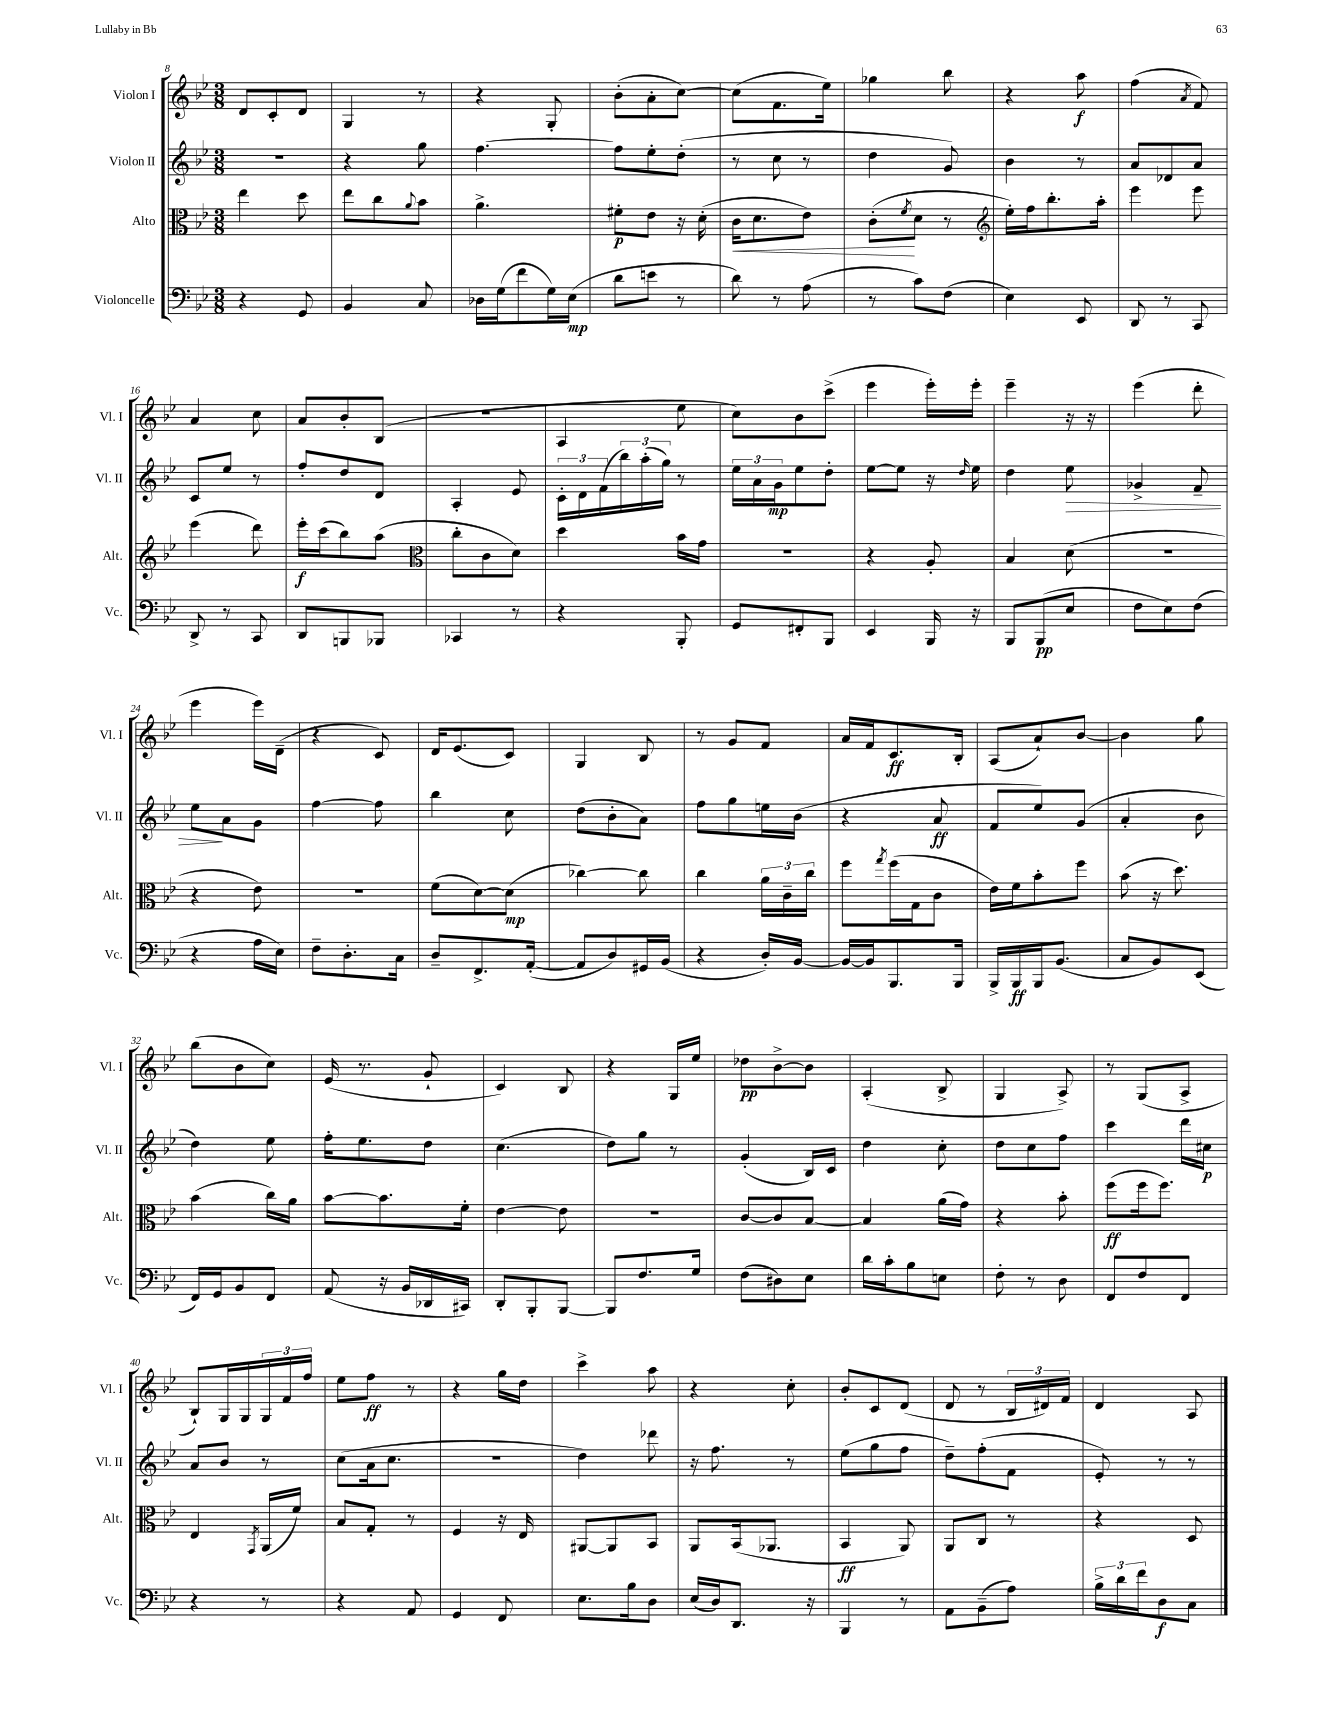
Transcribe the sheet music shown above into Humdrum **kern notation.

**kern	**dynam	**kern	**dynam	**kern	**dynam	**kern	**dynam
*part4	*part4	*part3	*part3	*part2	*part2	*part1	*part1
*staff4	*staff4	*staff3	*staff3	*staff2	*staff2	*staff1	*staff1
*I"Violoncelle	*	*I"Alto	*	*I"Violon II	*	*I"Violon I	*
*I'Vc.	*	*I'Alt.	*	*I'Vl. II	*	*I'Vl. I	*
*clefF4	*	*clefC3	*	*clefG2	*	*clefG2	*
*k[b-e-]	*	*k[b-e-]	*	*k[b-e-]	*	*k[b-e-]	*
*M3/8	*	*M3/8	*	*M3/8	*	*M3/8	*
=8	=8	=8	=8	=8	=8	=8	=8
4r	.	4ee-\	.	4.r	.	8d/L	.
.	.	.	.	.	.	8c'/	.
8GG/	.	8dd\	.	.	.	8d/J	.
=9	=9	=9	=9	=9	=9	=9	=9
4BB-/	.	8ee-\L	.	4r	.	4G/	.
.	.	8cc\	.	.	.	.	.
.	.	8qqa/	.	.	.	.	.
8C/	.	8b-\J	.	8gg\	.	8r	.
=10	=10	=10	=10	=10	=10	=10	=10
16D-X\LL	.	4.a^\	.	[4.ff\	.	4r	.
(16G\J	.	.	.	.	.	.	.
8f\	.	.	.	.	.	.	.
16G\L)	.	.	.	.	.	8G'/	.
(16E-\JJ	mp	.	.	.	.	.	.
=11	=11	=11	=11	=11	=11	=11	=11
8d\L	.	8f#X'\L	p	8ff\L]	.	(8b-'\L	.
8en\J	.	8e-\J	.	8ee-'\	.	8a'\	.
8r	.	16r	.	(8dd'\J	.	[8cc\J)	.
.	.	(16d'\	.	.	.	.	.
=12	=12	=12	=12	=12	=12	=12	=12
!	!	!	!LO:HP:b	!	!	!	!
8d\)	.	16c\KL	<	8r	.	(8cc\L]	.
.	.	8.d\	.	.	.	.	.
8r	.	.	.	8cc\	.	8.f\	.
(8A\	.	8e-\J)	.	8r	.	.	.
.	.	.	.	.	.	16ee-\Jk)	.
=13	=13	=13	=13	=13	=13	=13	=13
8r	.	(8c'\L	.	4dd\	.	4gg-X\	.
.	.	8qf/	.	.	.	.	.
8c\L)	.	8d\J	[	.	.	.	.
(8F\J	.	8r	.	8g/)	.	8bb-\	.
=14	=14	=14	=14	=14	=14	=14	=14
*	*	*clefG2	*	*	*	*	*
4E-\)	.	16ee-'\LL)	.	4b-\	.	4r	.
.	.	16ff\J	.	.	.	.	.
.	.	8.bb-'\	.	.	.	.	.
8EE-/	.	.	.	8r	.	8aa\	f
.	.	16aa'\Jk	.	.	.	.	.
=15	=15	=15	=15	=15	=15	=15	=15
8DD/	.	4eee-\	.	8a/L	.	(4ff\	.
8r	.	.	.	8d-X/	.	.	.
.	.	.	.	.	.	8qa/	.
8CC/	.	8eee-\	.	8a/J	.	8f/)	.
!!LO:LB:g=z
=16	=16	=16	=16	=16	=16	=16	=16
8DD^/	.	(4eee-\	.	8c/L	.	4a/	.
8r	.	.	.	8ee-/J	.	.	.
8CC/	.	8ddd\)	.	8r	.	8cc\	.
=17	=17	=17	=17	=17	=17	=17	=17
8DD/L	.	16eee-'\LL	f	8ff'/L	.	8a/L	.
.	.	(16ccc\J	.	.	.	.	.
8BBBn/	.	8bb-\)	.	8dd/	.	8b-'/	.
8BBB-X/J	.	(8aa\J	.	8d/J	.	(8B-/J	.
=18	=18	=18	=18	=18	=18	=18	=18
*	*	*clefC3	*	*	*	*	*
4CC-X/	.	8cc'\L	.	4A'/	.	4.r	.
.	.	8c\	.	.	.	.	.
8r	.	8d\J)	.	8e-/	.	.	.
=19	=19	=19	=19	=19	=19	=19	=19
4r	.	4dd\	.	24c'\LL	.	4A/	.
.	.	.	.	24d\	.	.	.
.	.	.	.	(24f\	.	.	.
.	.	.	.	24bb-\)	.	.	.
.	.	.	.	(24aa'\	.	.	.
.	.	.	.	24gg\JJ)	.	.	.
8BBB-'/	.	16b-\LL	.	8r	.	8ee-\	.
.	.	16g\JJ	.	.	.	.	.
=20	=20	=20	=20	=20	=20	=20	=20
8GG/L	.	4.r	.	24ee-\LL	.	8cc\L)	.
.	.	.	.	24a\	.	.	.
.	.	.	.	24g\J	mp	.	.
8FF#X'/	.	.	.	8ee-\	.	8b-\	.
8BBB-/J	.	.	.	8dd'\J	.	(8ccc^\J	.
=21	=21	=21	=21	=21	=21	=21	=21
4EE-/	.	4r	.	[8ee-\L	.	4eee-\	.
.	.	.	.	8ee-\J]	.	.	.
16BBB-/	.	8A'/	.	16r	.	16eee-'\LL)	.
.	.	.	.	16qqdd/	.	.	.
16r	.	.	.	16ee-\	.	16eee-'\JJ	.
=22	=22	=22	=22	=22	=22	=22	=22
8BBB-/L	.	4B-/	.	4dd\	.	4eee-~\	.
(8BBB-/	pp	.	.	.	.	.	.
!	!	!	!	!	!LO:HP:b	!	!
8E-/J	.	(8d\	.	8ee-\	>	16r	.
.	.	.	.	.	.	16r	.
=23	=23	=23	=23	=23	=23	=23	=23
8F\L	.	4.r	.	4g-X^/	.	(4eee-\	.
8E-\)	.	.	.	.	.	.	.
(8F\J	.	.	.	8f~/	.	8ddd'\	.
!!LO:LB:g=z
=24	=24	=24	=24	=24	=24	=24	=24
4r	.	4r	.	8ee-\L	.	4eee-\	.
.	.	.	.	8a\	]	.	.
16A\LL	.	8e-\)	.	8g\J	.	16eee-\LL)	.
16E-\JJ)	.	.	.	.	.	(16d~\JJ	.
=25	=25	=25	=25	=25	=25	=25	=25
8F~\L	.	4.r	.	[4ff\	.	4r	.
8.D'\	.	.	.	.	.	.	.
.	.	.	.	8ff\]	.	8c/)	.
16C\Jk	.	.	.	.	.	.	.
=26	=26	=26	=26	=26	=26	=26	=26
8D~/L	.	(8f\L	.	4bb-\	.	16d/KL	.
.	.	.	.	.	.	(8.e-/	.
8.FF^/	.	[8d\)	.	.	.	.	.
.	.	(8d\J]	mp	8cc\	.	8c/J)	.
([16AA'/Jk	.	.	.	.	.	.	.
=27	=27	=27	=27	=27	=27	=27	=27
8AA/L]	.	[4cc-X\)	.	(8dd\L	.	4G/	.
8D/)	.	.	.	8b-'\	.	.	.
16GG#X/L	.	8cc-\]	.	8a\J)	.	8B-/	.
(16BB-/JJ	.	.	.	.	.	.	.
=28	=28	=28	=28	=28	=28	=28	=28
4r	.	4cc\	.	8ff\L	.	8r	.
.	.	.	.	8gg\	.	8g/L	.
16D'/LL)	.	24a\LL	.	16een\L	.	8f/J	.
.	.	24c~\	.	.	.	.	.
[16BB-/JJ	.	.	.	(16b-\JJ	.	.	.
.	.	24cc\JJ	.	.	.	.	.
=29	=29	=29	=29	=29	=29	=29	=29
16BB-/LL_	.	8ff\L	.	4r	.	16a/LL	.
16BB-/J]	.	.	.	.	.	16f/J	.
.	.	8qgg/	.	.	.	.	.
8.BBB-/	.	(16ff\L	.	.	.	8.c/	ff
.	.	16G\J	.	.	.	.	.
.	.	8c\J	.	8a/	ff	.	.
16BBB-/Jk	.	.	.	.	.	16B-'/Jk	.
=30	=30	=30	=30	=30	=30	=30	=30
16BBB-^/LL	.	16e-\LL)	.	8f/L	.	(8A/L	.
16BBB-/	ff	16f\J	.	.	.	.	.
16BBB-/J	.	8b-'\	.	8ee-/)	.	8a`/)	.
(8.BB-/J	.	.	.	.	.	.	.
.	.	8ff\J	.	(8g/J	.	[8b-/J	.
=31	=31	=31	=31	=31	=31	=31	=31
8C/L	.	(8b-\	.	4a'/	.	4b-\]	.
8BB-/)	.	16r	.	.	.	.	.
.	.	8.dd\)	.	.	.	.	.
(8EE-/J	.	.	.	8b-\	.	8gg\	.
!!LO:LB:g=z
=32	=32	=32	=32	=32	=32	=32	=32
16FF/LL)	.	(4b-\	.	4dd\)	.	(8bb-\L	.
16GG/J	.	.	.	.	.	.	.
8BB-/	.	.	.	.	.	8b-\	.
8FF/J	.	16cc\LL)	.	8ee-\	.	8cc\J)	.
.	.	16a\JJ	.	.	.	.	.
=33	=33	=33	=33	=33	=33	=33	=33
(8AA/	.	[8b-\L	.	16ff'\KL	.	(16e-/	.
.	.	.	.	8.ee-\	.	8.r	.
16r	.	8.b-\]	.	.	.	.	.
16BB-/LL	.	.	.	.	.	.	.
16DD-X/	.	.	.	8dd\J	.	8g`/	.
16CC#X/JJ)	.	16f'\Jk	.	.	.	.	.
=34	=34	=34	=34	=34	=34	=34	=34
8DD'/L	.	[4e-\	.	(4.cc\	.	4c/)	.
8BBB-'/	.	.	.	.	.	.	.
[8BBB-/J	.	8e-\]	.	.	.	8B-/	.
=35	=35	=35	=35	=35	=35	=35	=35
8BBB-/L]	.	4.r	.	8dd\L)	.	4r	.
8.F/	.	.	.	8gg\J	.	.	.
.	.	.	.	8r	.	16G/LL	.
16G/Jk	.	.	.	.	.	16ee-/JJ	.
=36	=36	=36	=36	=36	=36	=36	=36
(8F\L	.	[8c/L	.	(4g'/	.	8dd-X\L	pp
8D#X\)	.	8c/]	.	.	.	[8b-^\	.
8E-\J	.	[8B-/J	.	16B-/LL)	.	8b-\J]	.
.	.	.	.	16c/JJ	.	.	.
=37	=37	=37	=37	=37	=37	=37	=37
16d\LL	.	4B-/]	.	4dd\	.	(4A'/	.
16c'\J	.	.	.	.	.	.	.
8B-\	.	.	.	.	.	.	.
8En\J	.	(16a\LL	.	8cc'\	.	8B-^/	.
.	.	16g\JJ)	.	.	.	.	.
=38	=38	=38	=38	=38	=38	=38	=38
8F'\	.	4r	.	8dd\L	.	4G/	.
8r	.	.	.	8cc\	.	.	.
8D\	.	8b-'\	.	8ff\J	.	8A^/)	.
=39	=39	=39	=39	=39	=39	=39	=39
8FF/L	.	(8ff\L	ff	4ccc\	.	8r	.
8F/	.	16ff\k	.	.	.	(8G/L	.
.	.	8.ff\J)	.	.	.	.	.
8FF/J	.	.	.	16ddd\LL	.	8A^/J	.
.	.	.	.	16cc#X\JJ	p	.	.
!!LO:LB:g=z
=40	=40	=40	=40	=40	=40	=40	=40
4r	.	4E-/	.	8a/L	.	8B-`/L)	.
.	.	.	.	8b-/J	.	16G/L	.
.	.	.	.	.	.	16G/	.
.	.	8qGG/	.	.	.	.	.
8r	.	(16AA/LL	.	8r	.	24G/	.
.	.	.	.	.	.	24f/	.
.	.	16f/JJ)	.	.	.	.	.
.	.	.	.	.	.	24ff/JJ	.
=41	=41	=41	=41	=41	=41	=41	=41
4r	.	8B-/L	.	(8cc\L	.	8ee-\L	.
.	.	8G'/J	.	16a\k	.	8ff\J	ff
.	.	.	.	8.cc\J	.	.	.
8AA/	.	8r	.	.	.	8r	.
=42	=42	=42	=42	=42	=42	=42	=42
4GG/	.	4F/	.	4.r	.	4r	.
8FF/	.	16r	.	.	.	16gg\LL	.
.	.	16E-/	.	.	.	16dd\JJ	.
=43	=43	=43	=43	=43	=43	=43	=43
8.E-\L	.	[8AA#X/L	.	4dd\)	.	4ccc^\	.
.	.	8AA#/]	.	.	.	.	.
16B-\k	.	.	.	.	.	.	.
8D\J	.	8BB-/J	.	8ddd-X\	.	8aa\	.
=44	=44	=44	=44	=44	=44	=44	=44
(16E-/LL	.	8AA/L	.	16r	.	4r	.
16D/J)	.	.	.	8.ff\	.	.	.
8.DD/J	.	(16BB-/k	.	.	.	.	.
.	.	8.AA-X/J	.	.	.	.	.
.	.	.	.	8r	.	8cc'\	.
16r	.	.	.	.	.	.	.
=45	=45	=45	=45	=45	=45	=45	=45
4BBB-/	.	4BB-/	ff	(8ee-\L	.	8b-'/L	.
.	.	.	.	8gg\	.	8c/	.
8r	.	8AA/)	.	8ff\J	.	(8d/J	.
=46	=46	=46	=46	=46	=46	=46	=46
8AA\L	.	8AA/L	.	8dd~\L)	.	8d/	.
(8BB-~\	.	8C/J	.	(8ff'\	.	8r	.
8A\J)	.	8r	.	8f\J	.	24B-/LL	.
.	.	.	.	.	.	24d#X/)	.
.	.	.	.	.	.	24f/JJ	.
=47	=47	=47	=47	=47	=47	=47	=47
24B-^\LL	.	4r	.	8e-'/)	.	4d/	.
24d\	.	.	.	.	.	.	.
24f\J	.	.	.	.	.	.	.
8D\	f	.	.	8r	.	.	.
8C\J	.	8D/	.	8r	.	8A/	.
==	==	==	==	==	==	==	==
*-	*-	*-	*-	*-	*-	*-	*-
